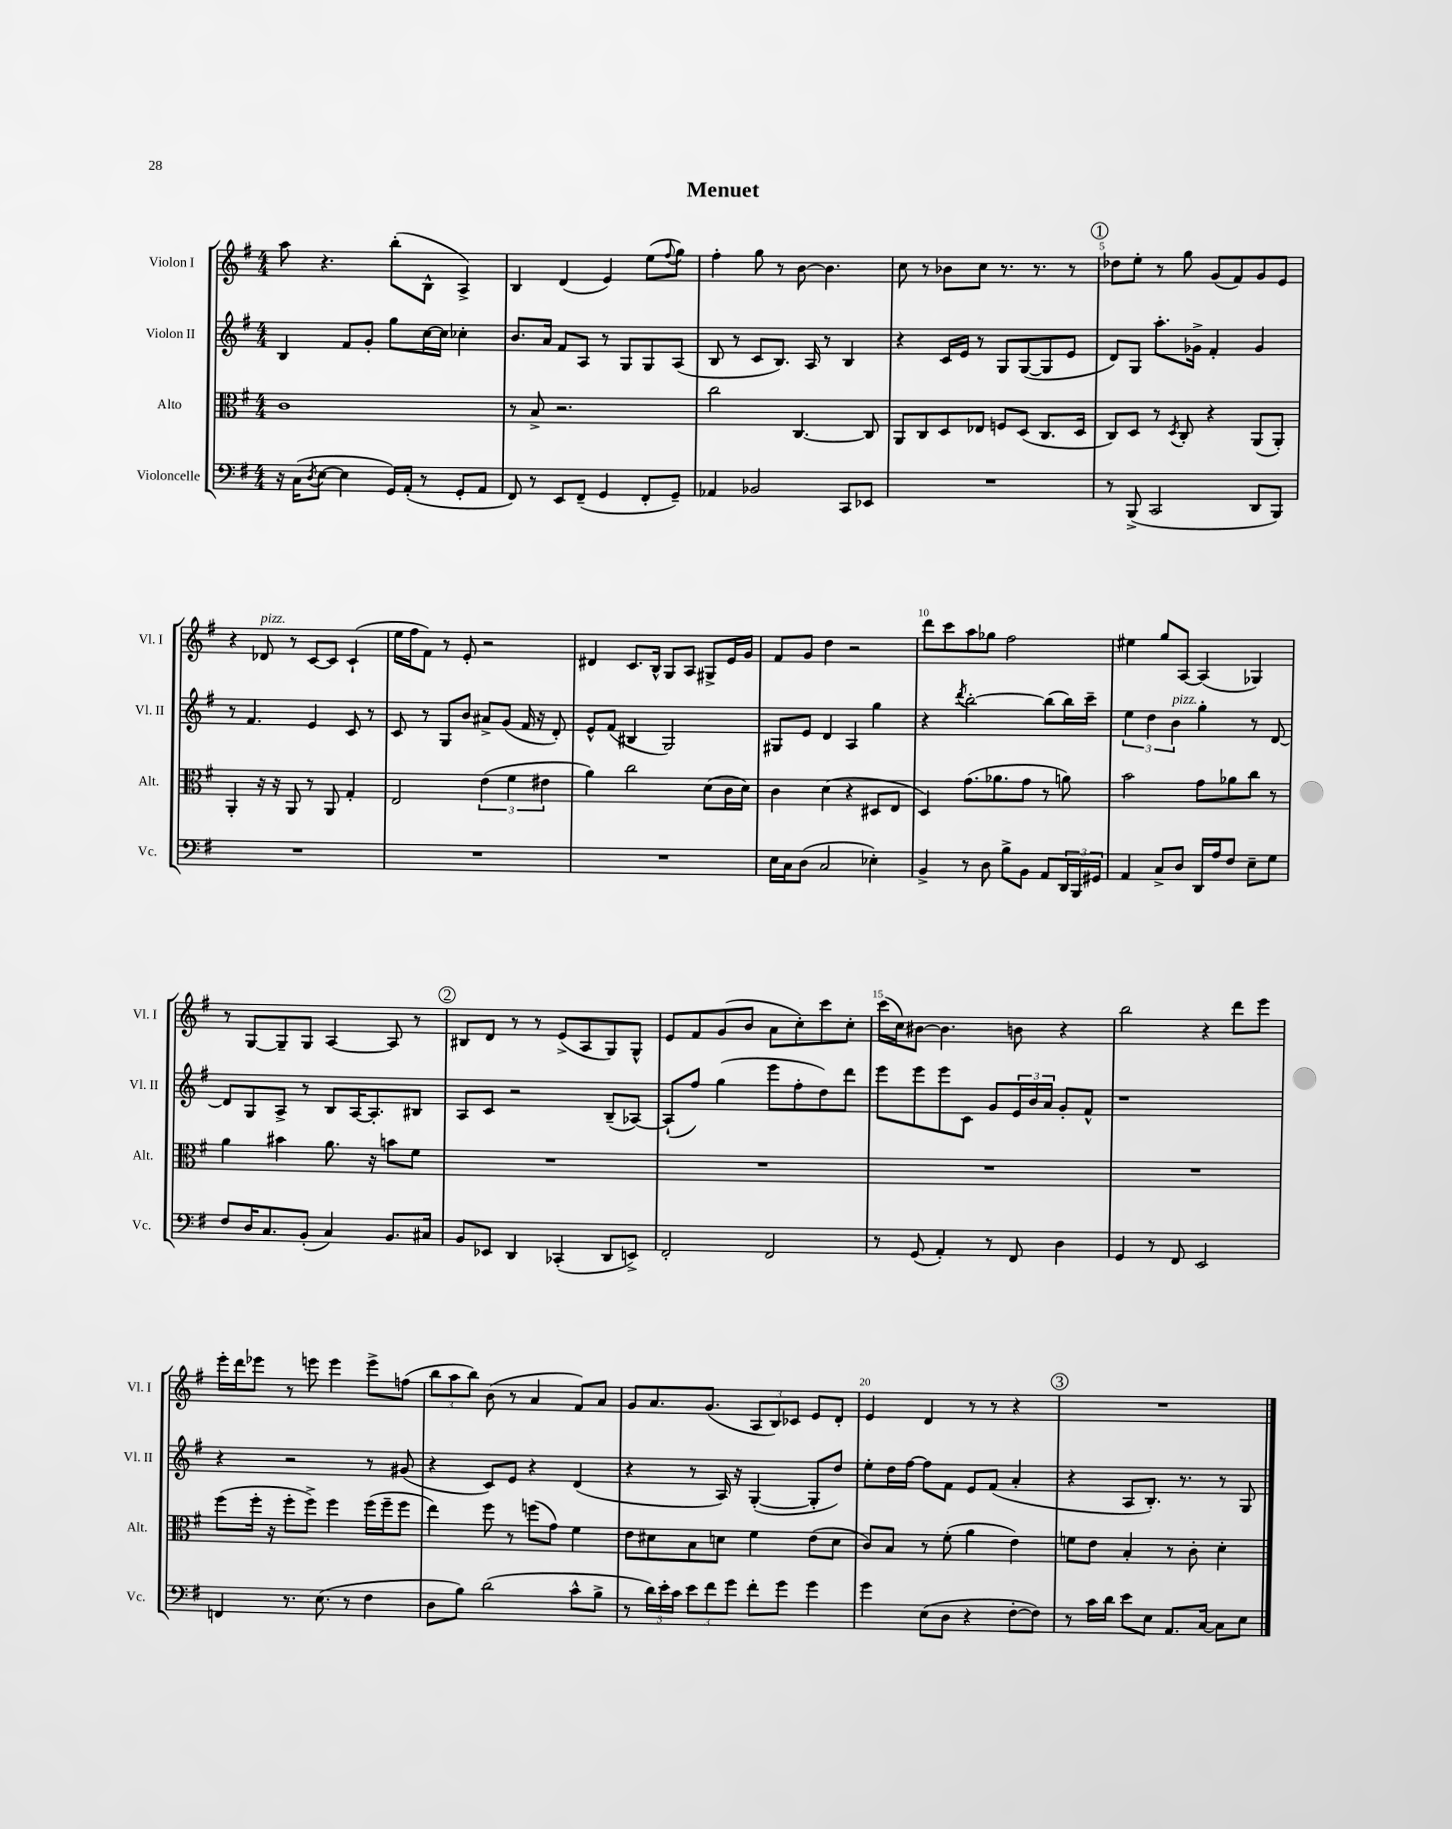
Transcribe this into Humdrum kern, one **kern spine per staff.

**kern	**kern	**kern	**kern
*part4	*part3	*part2	*part1
*staff4	*staff3	*staff2	*staff1
*I"Violoncelle	*I"Alto	*I"Violon II	*I"Violon I
*I'Vc.	*I'Alt.	*I'Vl. II	*I'Vl. I
*clefF4	*clefC3	*clefG2	*clefG2
*k[f#]	*k[f#]	*k[f#]	*k[f#]
*M4/4	*M4/4	*M4/4	*M4/4
=1	=1	=1	=1
16r	1c	4B/	8aa\
(16C\KL	.	.	.
8qD/	.	.	.
[8E\J	.	.	4.r
4E\]	.	8f#/L	.
.	.	8g'/J	.
16GG/LL)	.	8gg\L	(8bb'\L
(16AA'/JJ	.	.	.
8r	.	[16cc\L	8B^^\J
.	.	16cc\JJ]	.
8GG'/L	.	4cc-X'\	4A^/)
8AA/J	.	.	.
=2	=2	=2	=2
8FF#/)	8r	8.b/L	4B/
8r	8B^/	.	.
.	.	16a/Jk	.
8EE/L	2.r	8f#/L	(4d/
(8FF#~/J	.	8A/J	.
4GG/	.	8r	4e/)
.	.	8G/L	.
8FF#'/L	.	8G/	(8ee\L
.	.	.	8qqff#/
8GG~/J)	.	(8A/J	8gg\J)
=3	=3	=3	=3
4AA-X/	2cc\	8B/	4ff#'\
.	.	8r	.
2BB-X/	.	8c/L	8gg\
.	.	8.B/J)	8r
.	[4.C/	.	[8b\
.	.	16A/	.
.	.	8r	4.b\]
8CC/L	.	4B/	.
8EE-X/J	8C/]	.	.
=4	=4	=4	=4
1r	8AA/L	4r	8cc\
.	8C/	.	8r
.	8D/	16c/LL	8b-X\L
.	.	16e/JJ	.
.	8E-X/J	8r	8cc\J
.	8Fn/L	8G/L	8.r
.	(8D/J	([8G/	.
.	.	.	8.r
.	8.C/L	8G/]	.
.	.	8e/J	8r
.	16D/Jk	.	.
!!LO:REH:place=s1:t=1
=5	=5	=5	=5
8r	8C/L)	8d/L)	8dd-X\L
(8BBB^/	8D/J	8G/J	8ee'\J
2CC/	8r	8.aa'\L	8r
.	8qD/	.	.
.	8C'/	.	8gg\
.	.	16g-X^\Jk	.
.	4r	4f#'/	(8g/L
.	.	.	8f#/)
8DD/L	(8AA/L	4g-/	8g/
8BBB/J)	8AA'/J)	.	8e/J
!!LO:LB:g=z
=6	=6	=6	=6
1r	4AA'/	8r	4r
.	.	4.f#/	.
!	!	!	!LO:TX:a:i:t=pizz.
.	16r	.	8d-X/
.	16r	.	.
.	8AA/	.	8r
.	8r	4e/	[8c/L
.	8AA/	.	8c/J]
.	4G'/	8c/	(4c`/
.	.	8r	.
=7	=7	=7	=7
1r	2E/	8c/	16ee\LL
.	.	.	16ff#\J
.	.	8r	8f#\J)
.	.	8G/L	8r
.	.	8b/J	8e'/
.	(6e\	8a#X^/L	2r
.	.	(8g/J	.
.	6f#\	.	.
.	.	16f#/	.
.	.	16r	.
.	6e#X\	.	.
.	.	8d'/)	.
=8	=8	=8	=8
1r	4a\)	8e^^/L	4d#X/
.	.	(8f#/J	.
.	2cc\	4B#X/	8.c/L
.	.	.	16B^^/Jk
.	.	2G/)	8G/L
.	.	.	8A/J
.	(8d\L	.	8G#X^/L
.	16c\L	.	16e/L
.	16d\JJ)	.	16g/JJ
=9	=9	=9	=9
16E\LL	4c\	8G#X/L	8f#/L
16C\J	.	.	.
(8D\J	.	8e/J	8g/J
2C/	(4d\	4d/	4dd\
.	4r	4A/	2r
4E-X'\)	8D#X/L	4gg\	.
.	8E/J	.	.
=10	=10	=10	=10
4BB^/	4D/)	4r	8ddd\L
.	.	.	8ccc\
.	.	8qddd/	.
8r	(8.g\L	[2bb'\	8aa\
8D\	.	.	8gg-X\J
.	8.a-X\	.	.
8B^\L	.	.	2ff#\
8BB\J	8g\J	.	.
8AA/L	8r	(8bb\L]	.
24DD/L	8an\)	16bb\L)	.
24BBB/	.	.	.
.	.	16ccc~\JJ	.
24GG#X/JJ	.	.	.
=11	=11	=11	=11
4AA/	2b\	6ee\	4ee#X\
.	.	6dd\	.
8C^/L	.	.	8gg/L
!	!	!LO:TX:a:i:t=pizz.	!
.	.	6b\	.
8D/J	.	.	[8A/J
16DD/LL	8g\L	4gg'\	(4A/]
16A/J	.	.	.
8F#/J	8a-X\	.	.
8E~\L	8cc\J	8r	4G-X/)
8G\J	8r	[8d/	.
!!LO:LB:g=z
=12	=12	=12	=12
8F#/L	4a\	8d/L]	8r
16D/K	.	8G/	[8G/L
8.C/	.	.	.
.	4b#X\	8A^/J	8G~/]
(8BB'/J	.	8r	8G/J
4C/)	8.a\	8B/L	[4A/
.	.	[16A/K	.
.	16r	8.A'/]	.
8.BB/L	8bn\L	.	8A/]
.	8f#\J	8B#X/J	8r
16C#X/Jk	.	.	.
!!LO:REH:place=s1:t=2
=13	=13	=13	=13
8BB/L	1r	8A/L	8B#X/L
8EE-X/J	.	8c/J	8d/J
4DD/	.	2r	8r
.	.	.	8r
(4CC-X'/	.	.	(8e^/L
.	.	.	8A/
8DD/L	.	(8B~/L	8G/)
8EEn^/J)	.	[8A-X/J)	8G^^/J
=14	=14	=14	=14
2FF#'/	1r	(8A-`/L]	8e/L
.	.	8ff#/J)	8f#/
.	.	(4gg\	(8g/
.	.	.	8b/J
2FF#/	.	8eee\L	8a\L
.	.	8ff#'\	8cc'\)
.	.	8dd\)	8ccc\
.	.	8ddd\J	8cc'\J
=15	=15	=15	=15
8r	1r	8eee\L	(16ccc\LL
.	.	.	16cc\J)
(8GG/	.	8eee\	[8b#X\J
4AA'/)	.	8eee\	4.b#\]
.	.	8c\J	.
8r	.	8g/L	.
8FF#/	.	24e/L	8bn\
.	.	24b/	.
.	.	24a/JJ	.
4D\	.	8g'/L	4r
.	.	8f#^^/J	.
=16	=16	=16	=16
4GG/	1r	1r	2bb\
8r	.	.	.
8FF#/	.	.	.
2EE/	.	.	4r
.	.	.	8ddd\L
.	.	.	8eee\J
!!LO:LB:g=z
=17	=17	=17	=17
4FFn/	(8ff#\L	4r	16eee'\LL
.	.	.	16ddd\J
.	16ff#'\Jk	.	8eee-X\J
.	16r	.	.
8.r	8ff#'\L	2r	8r
.	8ff#^\J)	.	8eeen\
(8.E\	.	.	.
.	4ff#\	.	4eee\
8r	.	.	.
4F#\	(16ff#\LL	8r	8eee^\L
.	16ff#~\J	.	.
.	8ff#\J	(8g#X/	(8ffn\J
=18	=18	=18	=18
8D\L	4ee\)	4r	12bb\L
.	.	.	12aa\
8B\J)	.	.	.
.	.	.	12bb\J)
(2d\	8ff#\	8c/L)	(8b\
.	8r	8e/J	8r
.	(8ffn\L	4r	4a/
.	8g\J)	.	.
8c^^\L	4f#\	(4d/	8f#/L)
8B^\J	.	.	8a/J
=19	=19	=19	=19
8r	8e\L	4r	8g/L
24d\LL)	8d#X\	.	8.a/
24e'\	.	.	.
24c\JJ	.	.	.
12e\L	8B\	8r	.
.	.	.	(8.g/J
12f#\	.	.	.
.	8dn\J	16A/)	.
12g\J	.	.	.
.	.	16r	.
8f#'\L	4f#\	([4G'/	12A/L
.	.	.	12B/)
8g\J	.	.	.
.	.	.	12c-X/J
4g\	(8e\L	8G'/L]	8e/L
.	8d\J	8dd/J)	8d'/J
=20	=20	=20	=20
4g\	8c/L)	8ee'\L	4e/
.	8B/J	16dd\L	.
.	.	[16ff#\JJ	.
(8E\L	8r	8ff#\L]	4d/
8D\J	(8f#'\	8f#\J	.
4r	4a\	8e/L	8r
.	.	(8f#/J	8r
[8F#'\L	4e\)	4a'/	4r
8F#\J])	.	.	.
!!LO:REH:place=s1:t=3
=21	=21	=21	=21
8r	8fn\L	4r	1r
16c\LL	8e\J	.	.
16d\JJ	.	.	.
8e\L	4B'/	8A/L	.
8E\J	.	8.B'/J)	.
8.AA/L	8r	.	.
.	.	8.r	.
.	8c'\	.	.
[16C/Jk	.	.	.
8C\L]	4d'\	8r	.
8E\J	.	8G/	.
==	==	==	==
*-	*-	*-	*-
